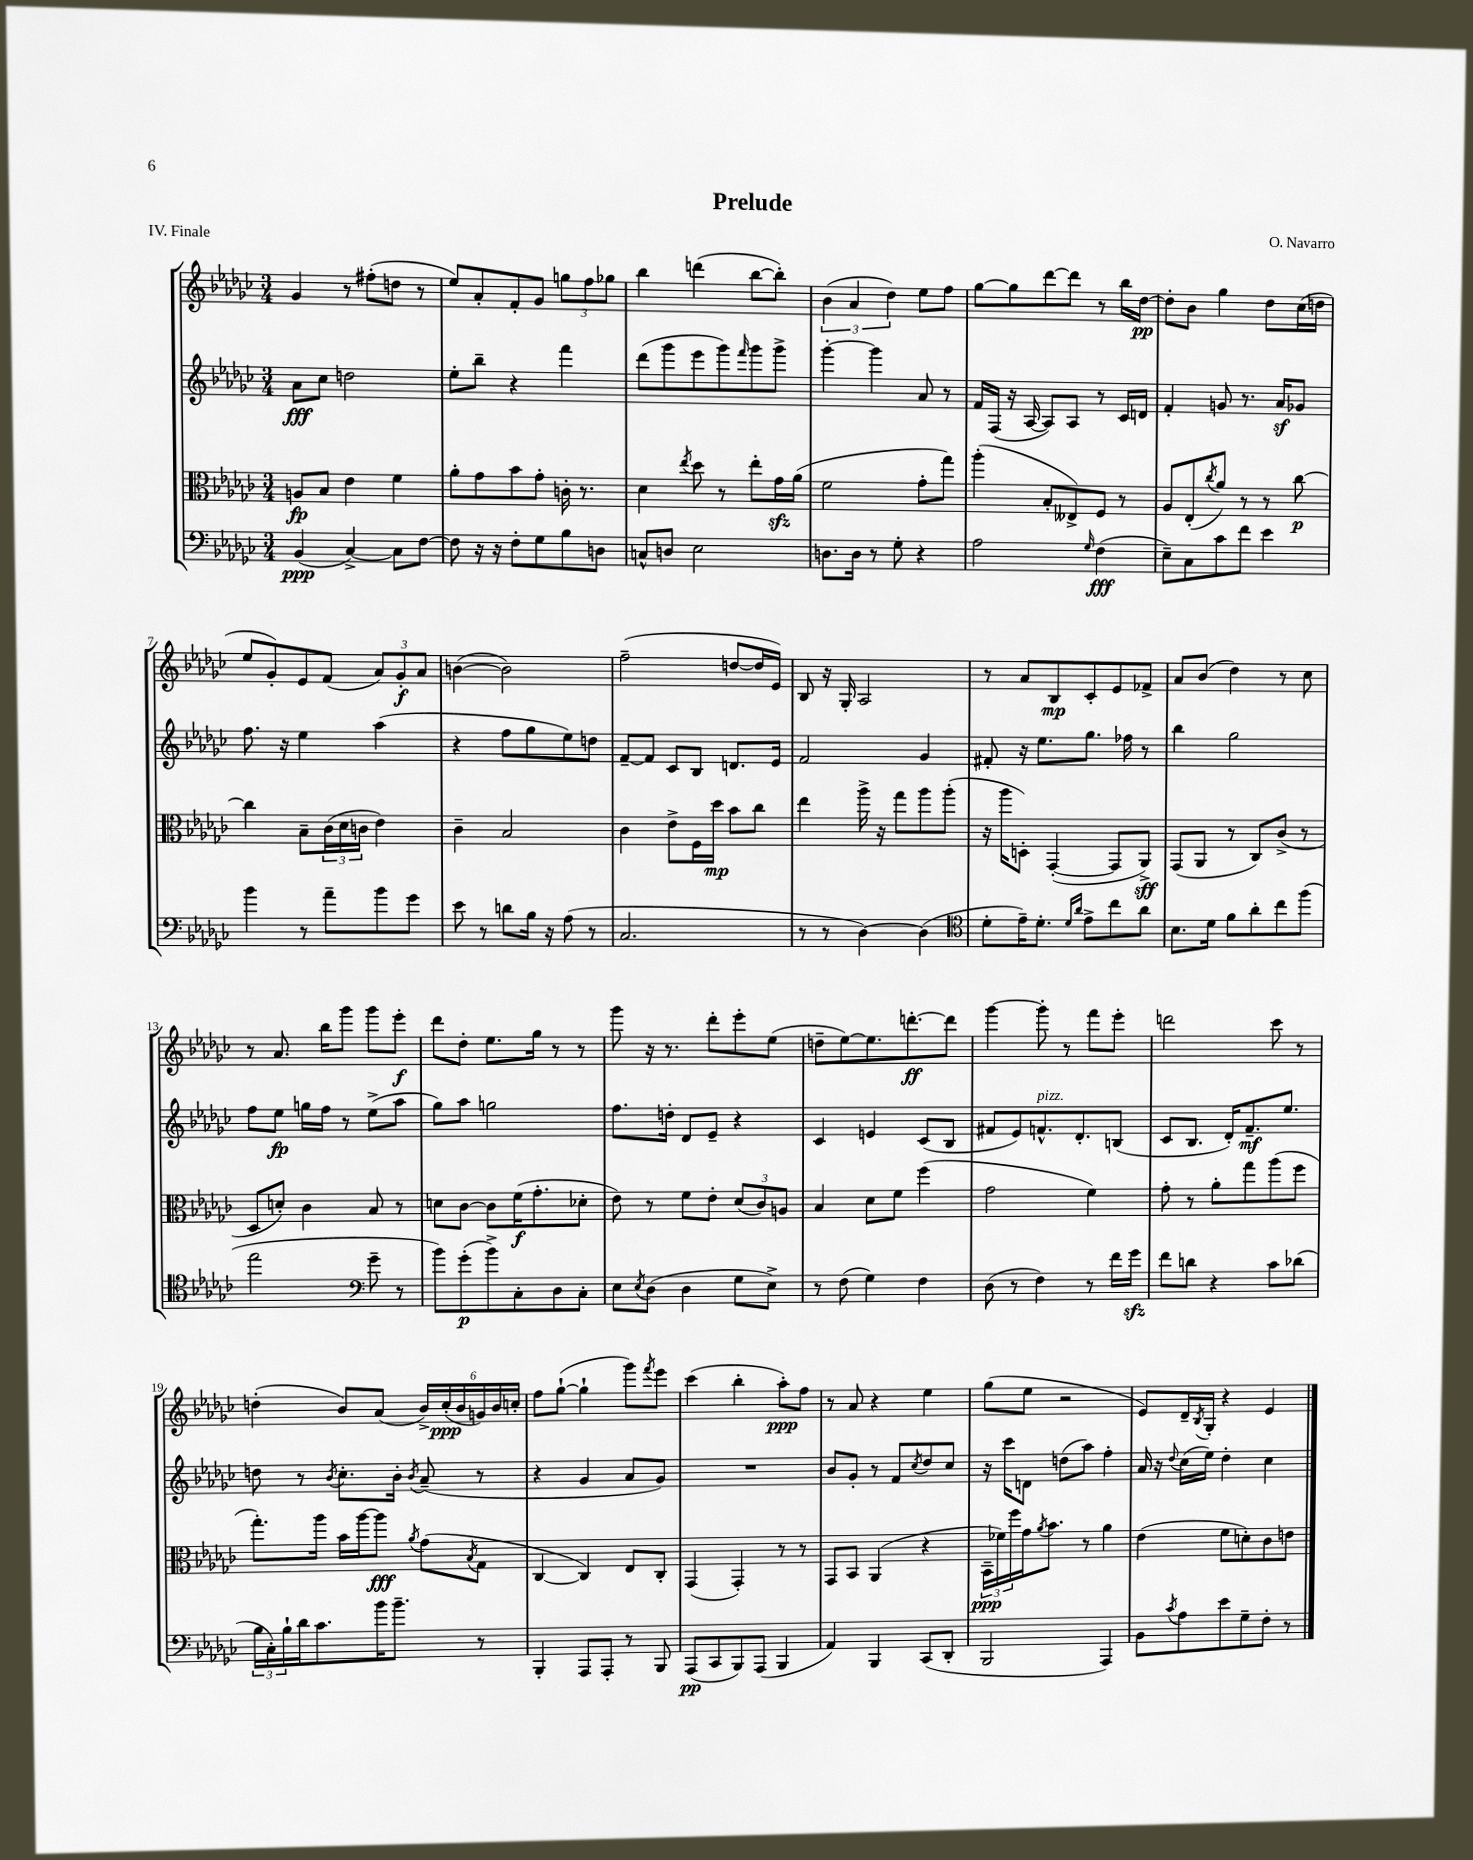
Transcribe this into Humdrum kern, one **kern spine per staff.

**kern	**kern	**kern	**kern
*staff4	*staff3	*staff2	*staff1
*clefF4	*clefC3	*clefG2	*clefG2
*k[b-e-a-d-g-c-]	*k[b-e-a-d-g-c-]	*k[b-e-a-d-g-c-]	*k[b-e-a-d-g-c-]
*M3/4	*M3/4	*M3/4	*M3/4
(4BB-	8A	8a-	4g-
.	8B-	8cc-	.
[4C-^)	4e-	2dd	8r
.	.	.	(8ff#'
8C-]	4f	.	8dd
[8F	.	.	8r
=	=	=	=
8F]	8a-'	8ee-'	8ee-)
16r	8g-	8bb-~	8a-'
16r	.	.	.
8F'	8b-	4r	8f'
8G-	8g-'	.	8g-
8B-	16c'	4fff	12gg
.	8.r	.	.
.	.	.	12ff
8D	.	.	.
.	.	.	12gg-
=	=	=	=
8C^^	4d-	(8ddd-	4bb-
8D	.	8ggg-	.
.	8qee-	.	.
2E-	8dd-	8eee-	(4ddd
.	8r	8ggg-)	.
.	.	16qqfff	.
.	8ee-'	8ggg-	[8bb-
.	16g-	8ggg-^	8bb-'])
.	(16a-	.	.
=	=	=	=
8.D	2f	[4ggg-'	(6b-
.	.	.	6a-
16D	.	.	.
8r	.	4ggg-]	.
.	.	.	6dd-)
8G-'	.	.	.
4r	8g-'	8a-	8ee-
.	8gg-)	8r	8ff
=	=	=	=
2A-	(4aa-'	16f	[8gg-
.	.	(16F	.
.	.	16r	8gg-]
.	.	[16A-	.
.	8B-'	8A-])	[8ddd-
.	8E--^)	8A-	8ddd-]
16qqG-	.	.	.
(4F	8F	8r	8r
.	8r	16c-	16bb-
.	.	16d	[16dd-
=	=	=	=
8E-~)	8A-	4f'	8dd-']
8C-	(8E-'	.	8b-
.	8qcc-	.	.
8c-	8a-)	8g	4gg-
8f	8r	8.r	.
4e-	8r	.	8dd-
.	.	16a-	.
.	[8cc-	8g-	(16cc-
.	.	.	16dd
=	=	=	=
4b-	4cc-]	8.ff	8ee-
.	.	.	8g-')
.	.	16r	.
8r	8B-~	4ee-	8e-
8a-~	(24c-	.	(8f
.	24d-	.	.
.	24c	.	.
8b-	4e-)	(4aa-	12a-)
.	.	.	12g-'
8g-	.	.	.
.	.	.	12a-
=	=	=	=
8e-	4c-~	4r	([4b
8r	.	.	.
8d	2B-	8ff	2b])
16B-	.	8gg-	.
16r	.	.	.
(8A-	.	8ee-)	.
8r	.	8dd	.
=	=	=	=
2.C-	4c-	[8f~	(2ff~
.	.	8f]	.
.	8e-^	8c-	.
.	16F	8B-	.
.	16dd-	.	.
.	8b-	8.d	[8dd
.	8cc-	.	16dd]
.	.	16e-	16e-)
=	=	=	=
8r	4ee-	2f	8B-
8r	.	.	16r
.	.	.	16G-'
[4D-)	16aa-^	.	2A-
.	16r	.	.
.	8gg-	.	.
(4D-]	8aa-	4g-	.
.	(8aa-'	.	.
=	=	=	=
*clefC4	*	*	*
8d-'	16r	8f#'	8r
.	16aa-	.	.
16e-~)	8D')	16r	8a-
8.d-'	.	8.ee-	.
.	([4GG-'	.	8B-
16qqd-	.	.	.
16qqa-	.	.	.
8e-^	.	8.gg-	8c-'
8cc-	8GG-]	.	8e-
.	.	16ff-	.
8a-	8AA-^)	8r	8f-^
=	=	=	=
8.B-	(8GG-	4bb-	8a-
.	8AA-	.	(8b-
16d-	.	.	.
8f	8r	2gg-	4dd-)
8a-'	8C-)	.	.
8cc-	(8c-^	.	8r
(8ff	8r	.	8cc-
=	=	=	=
2ee-	8D-	8ff	8r
.	8d')	8ee-	8.a-
.	4c-	16gg	.
.	.	16ff	16bb-
.	.	8r	8ggg-
*clefF4	*	*	*
8g-~	8B-	(8ee-^	8ggg-
8r	8r	8aa-	8eee-'
=	=	=	=
8b-)	8d	8gg-)	8ddd-
(8g-'	[8c-	8aa-	8dd-'
8b-^)	8c-]	2gg	8.ee-
8C-'	(16f	.	.
.	8.g-'	.	16gg-
8D-	.	.	8r
8C-'	8d-'	.	8r
=	=	=	=
8E-	8e-)	8.ff	8ggg-
8qE-	.	.	.
(8D-	8r	.	16r
.	.	16dd'	8.r
4D-	8f	8d-	.
.	8e-'	8e-~	8ddd-'
8G-	(12d-	4r	8eee-'
.	12c-)	.	.
8E-^)	.	.	(8ee-
.	12A	.	.
=	=	=	=
8r	4B-	4c-	8dd~
(8F	.	.	[8ee-)
4G-)	8d-	4e	8.ee-]
.	8f	.	.
.	.	.	[8.ddd'
4F	(4ff	(8c-	.
.	.	8B-	8ddd]
=	=	=	=
(8D-	2g-	8f#	[4ggg-
8r	.	8e-)	.
4F)	.	8.f^^	8ggg-']
.	.	.	8r
.	.	8.d-'	.
8r	4f)	.	8fff
16f	.	(8B	8eee-'
16g-	.	.	.
=	=	=	=
8f	8g-'	8c-	2ddd
8d	8r	8.B-	.
4r	8a-'	.	.
.	.	16d-')	.
.	8gg-	8.f~	.
8c-	(8aa-	.	8ccc-
.	.	8.ee-	.
(8d-	8ff	.	8r
=	=	=	=
24B-	8.gg-')	8dd	(4dd'
24C-')	.	.	.
24B-`	.	.	.
16d-	.	8r	.
8.c-	16aa-	.	.
.	.	8qb-	.
.	16b-	8.cc-'	8b-)
.	[16aa-	.	.
16b-	8aa-]	.	(8a-
8.b-~	.	16b-'	.
.	8qa-	8qb-	.
.	(8g-	(8a-~	24b-^)
.	.	.	(24cc-'
.	.	.	24b-
.	8qB-	.	.
8r	8G-	8r	24g)
.	.	.	24b-
.	.	.	24cc'
=	=	=	=
4BBB-'	[4C-	4r	8ff
.	.	.	([8gg-`
8AAA-	4C-])	4g-	4gg-`]
8AAA-'	.	.	.
8r	8E-	8a-	8ggg-)
.	.	.	8qfff
8BBB-	8C-'	8g-)	8eee-
=	=	=	=
(8AAA-	(4GG-	2.r	(4ccc-
8CC-	.	.	.
8BBB-)	4GG-')	.	4bb-'
(8AAA-	.	.	.
4BBB-	8r	.	8aa-')
.	8r	.	8ff
=	=	=	=
4AA-)	8GG-	8b-	8r
.	8BB-	8g-'	8a-
4BBB-	(4AA-	8r	4r
.	.	8f	.
.	.	8qcc-	.
(8CC-	4r	8dd-	4ee-
8DD-'	.	8cc-	.
=	=	=	=
2BBB-	24BB-~	16r	(8gg-
.	24f-)	.	.
.	.	16ccc-	.
.	24ff	.	.
.	16g-	8d	8ee-
.	8qa-	.	.
.	8.b-	.	.
.	.	(8dd	2r
.	8r	8aa-)	.
4AAA-)	4a-	4ff'	.
=	=	=	=
8BB-	(4e-	16a-	8e-)
.	.	16r	.
8qc-	.	8qqdd-	.
8A-	.	(16cc-	16d-~
.	.	.	8qB-
.	.	16ee-)	16G-'
8e-	8f	4dd-'	4r
8G-~	8d')	.	.
8F'	8c-	4cc-	4e-
8r	8e	.	.
==	==	==	==
*-	*-	*-	*-
